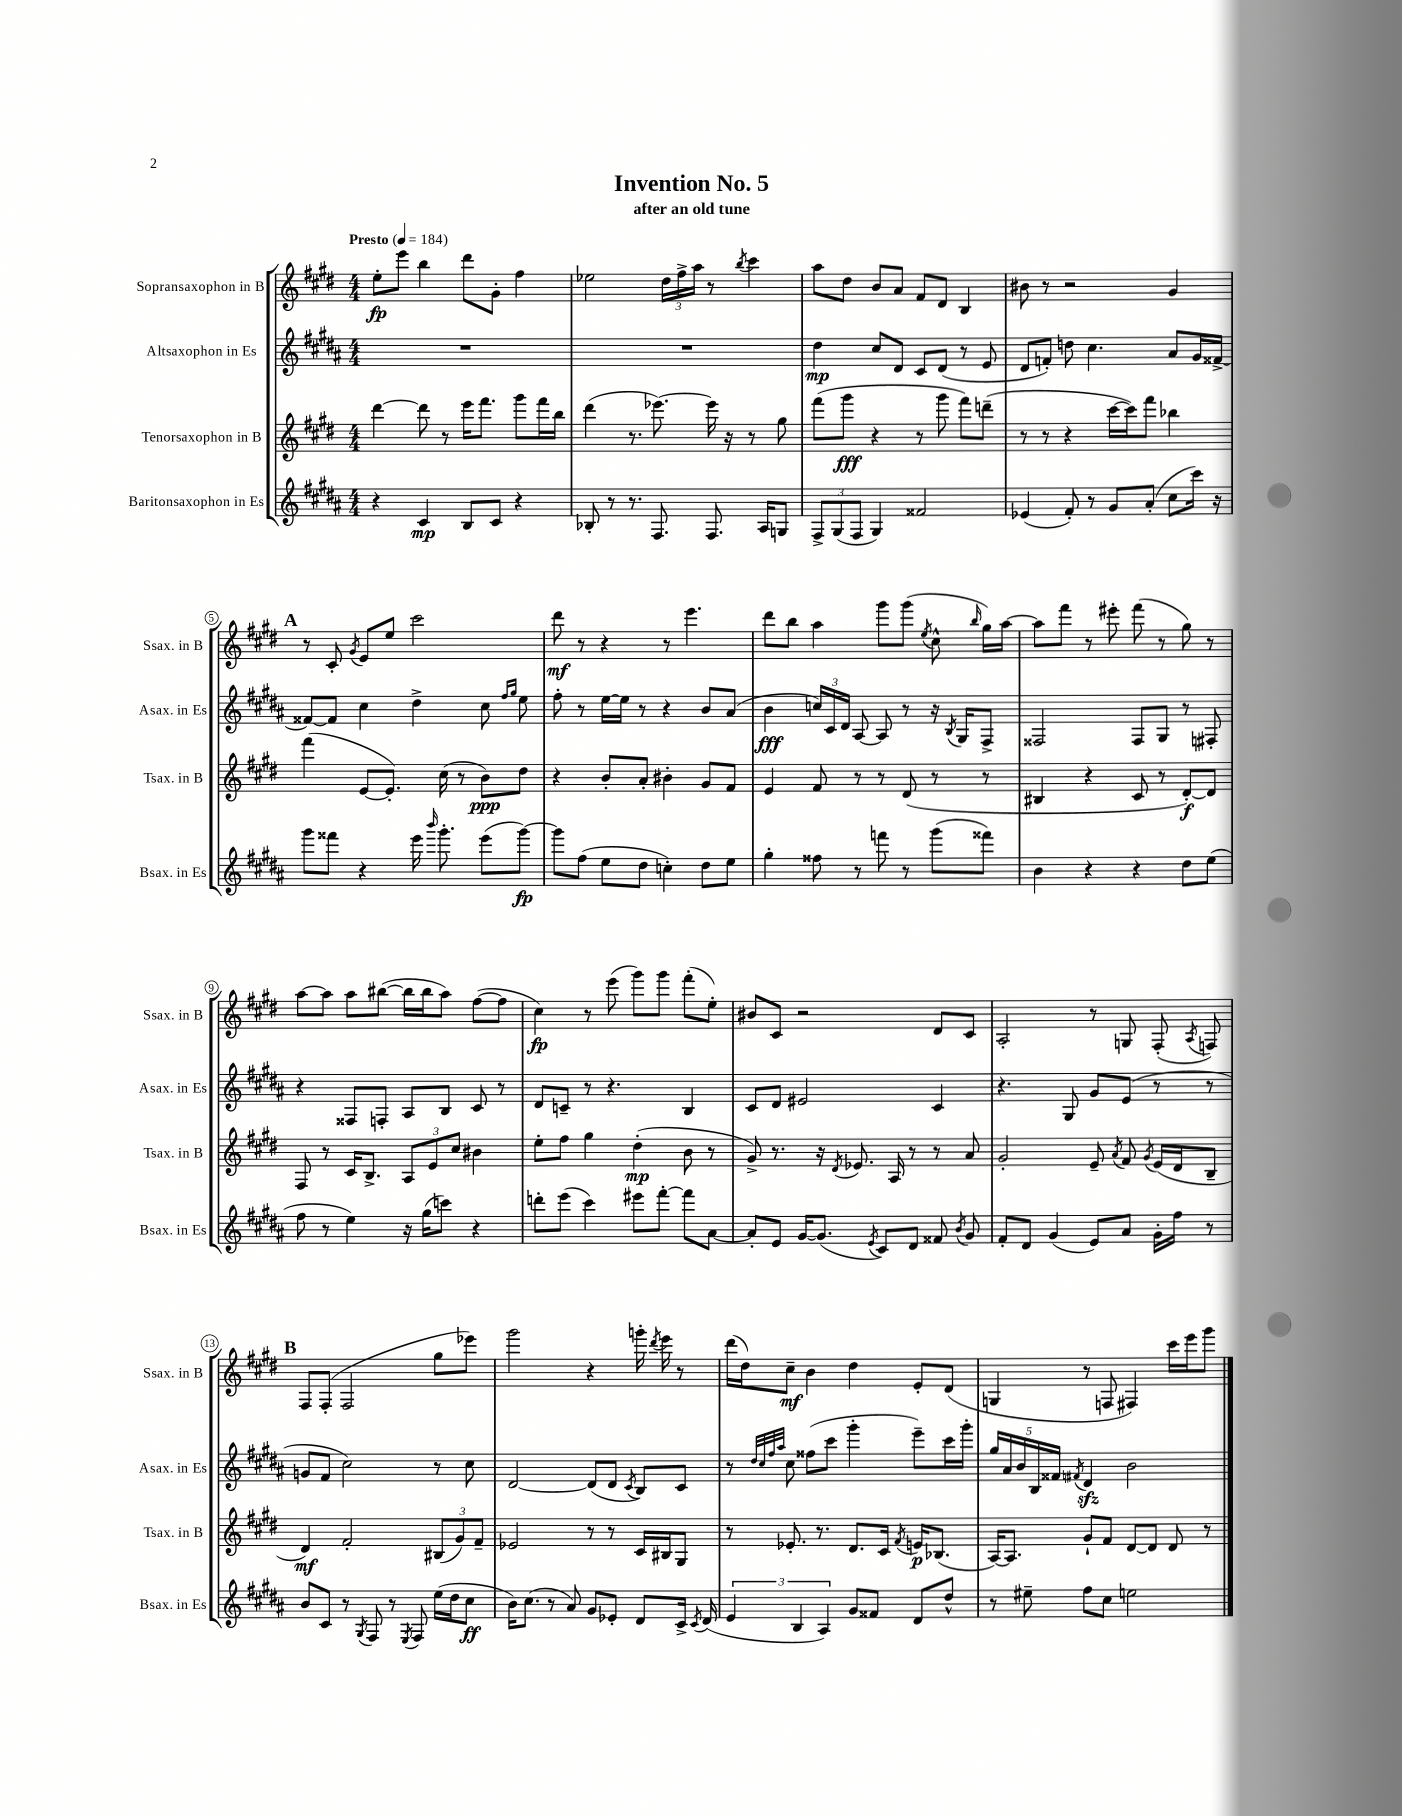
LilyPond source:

\header { title = "Invention No. 5" subtitle = "after an old tune" }
<<
\new StaffGroup <<
\new Staff = "s0" \with { instrumentName = "Sopransaxophon in B" shortInstrumentName = "Ssax. in B" } {
    \clef treble \key e \major \numericTimeSignature \time 4/4 \tempo "Presto" 4 = 184
    \autoBeamOff e''8[-.\fp e'''8] b''4 dis'''8[ gis'8]-. fis''4 |
    ees''2 \tuplet 3/2 { dis''16[ fis''16-> a''16] } r8 \acciaccatura { b''8 } cis'''4 |
    a''8[ dis''8] b'8[ a'8] fis'8[ dis'8] b4 |
    bis'8 r8 r2 gis'4 |
    \mark \markup { \bold "A" } r8 cis'8-. \acciaccatura { gis'8 } e'8[ e''8] cis'''2 |
    dis'''8\mf r8 r4 r8 e'''4. |
    dis'''8[ b''8] a''4 gis'''8[ gis'''8]( \acciaccatura { e''8 } cis''8-^ \grace { b''16 } gis''16[) a''16]~ |
    a''8[ fis'''8] r8 eis'''8-. fis'''8( r8 gis''8) r8 |
    a''8[~ a''8] a''8[ bis''8]~( bis''16[ bis''16 a''8]) fis''8[~( fis''8] |
    cis''4\fp) r8 e'''8( gis'''8[) gis'''8] fis'''8[-.( e''8]-.) |
    bis'8[ cis'8] r2 dis'8[ cis'8] |
    a2-. r8 g8 fis8-.( \acciaccatura { a8 } f8) |
    \mark \markup { \bold "B" } fis8[ fis8]-.( fis2 gis''8[ ees'''8]) |
    gis'''2 r4 g'''16-. \acciaccatura { dis'''8 } e'''16 r8 |
    dis'''16[( dis''16) cis''8]--\mf b'4 dis''4 e'8[-. dis'8]( |
    g4 r8 f8 fis4) cis'''16[ e'''16 gis'''8] \bar "|." |
}
\new Staff = "s1" \with { instrumentName = "Altsaxophon in Es" shortInstrumentName = "Asax. in Es" } {
    \clef treble \key b \major \numericTimeSignature \time 4/4
    \autoBeamOff R1 |
    R1 |
    dis''4\mp cis''8[ dis'8] cis'8[ dis'8]( r8 e'8 |
    dis'8[ f'8]-.) d''8 cis''4. ais'8[ gis'16 fisis'16]~-> |
    \mark \markup { \bold "A" } fisis'8[~ fisis'8] cis''4 dis''4-> cis''8 \grace { fis''16[ gis''16] } e''8 |
    fis''8-. r8 e''16[~ e''16] r8 r4 b'8[ ais'8]( |
    b'4\fff \tuplet 3/2 { c''16[) cis'16 dis'16] } ais8~ ais8 r8 r16 \acciaccatura { b8 } gis16[ fis8]-> |
    fisis2 fisis8[ gis8] r8 fis8-. |
    r4 fisis8[ f8]-. ais8[ b8] cis'8 r8 |
    dis'8[ c'8]-- r8 r4. b4 |
    cis'8[ dis'8] eis'2 cis'4 |
    r4. gis8 gis'8[ e'8]( r8 r8 |
    \mark \markup { \bold "B" } g'8[ fis'8] cis''2) r8 cis''8 |
    dis'2~ dis'8[( dis'8] \acciaccatura { cis'8 } b8[) cis'8] |
    r8 \grace { dis''32[ cis''32 fis''32 ais''32] } cis''8 fisis''8[( cis'''8] gis'''4-. e'''8[--) cis'''16 gis'''16]-. |
    \tuplet 5/4 { gis''16[ ais'16 b'16 b16 fisis'16] } \acciaccatura { fis'8 } dis'4\sfz b'2 \bar "|." |
}
\new Staff = "s2" \with { instrumentName = "Tenorsaxophon in B" shortInstrumentName = "Tsax. in B" } {
    \clef treble \key e \major \numericTimeSignature \time 4/4
    \autoBeamOff dis'''4~ dis'''8 r8 e'''16[ fis'''8.] gis'''8[ fis'''16 b''16] |
    dis'''4( r8. ees'''8.~) ees'''16 r16 r8 gis''8 |
    fis'''8[( gis'''8]\fff r4 r8 gis'''8 fis'''8[) d'''8]--( |
    r8 r8 r4 cis'''16[~ cis'''16) fis'''8] bes''4 |
    \mark \markup { \bold "A" } fis'''4( e'8[~ e'8.]-.) cis''16( r8 b'8[\ppp) dis''8] |
    r4 b'8[-. a'8]-. bis'4-. gis'8[ fis'8] |
    e'4 fis'8 r8 r8 dis'8( r8 r8 |
    bis4 r4 cis'8 r8 dis'8[~-.\f) dis'8] |
    fis8 r8 cis'16[ b8.]-> \tuplet 3/2 { a8[ e'8 cis''8] } bis'4 |
    e''8[-. fis''8] gis''4 dis''4-.\mp( b'8 r8 |
    gis'8->) r8. r16 \acciaccatura { dis'8 } ees'8. a16 r8 r8 a'8 |
    gis'2-. e'8-- \acciaccatura { a'8 } fis'8 \acciaccatura { gis'8 } e'16[( dis'16 b8]-- |
    \mark \markup { \bold "B" } dis'4\mf) fis'2-. \tuplet 3/2 { bis8[( gis'8) fis'8]-- } |
    ees'2 r8 r8 cis'16[ bis16 gis8] |
    r8 ees'8.-. r8. dis'8.[ cis'16] \acciaccatura { fis'8 } e'16[\p bes8.]( |
    a16[~) a8.] gis'8[-! fis'8] dis'8[~ dis'8] dis'8 r8 \bar "|." |
}
\new Staff = "s3" \with { instrumentName = "Baritonsaxophon in Es" shortInstrumentName = "Bsax. in Es" } {
    \clef treble \key b \major \numericTimeSignature \time 4/4
    \autoBeamOff r4 cis'4\mp b8[ cis'8] r4 |
    bes8-. r8 r8. fis8. fis8. ais16[ g8] |
    \tuplet 3/2 { fis8[-> gis8( fis8] } gis4) fisis'2 |
    ees'4( fis'8-.) r8 gis'8[ ais'8]-.( cis''8[ cis'''16]) r16 |
    \mark \markup { \bold "A" } gis'''8[ fisis'''8] r4 e'''16 \grace { b'''16 } gis'''8.-. e'''8[( gis'''8]~\fp) |
    gis'''8[ fis''8]( e''8[ dis''8] c''4-.) dis''8[ e''8] |
    gis''4-. fisis''8 r8 f'''8 r8 gis'''8[( fisis'''8]) |
    b'4 r4 r4 dis''8[ e''8]( |
    fis''8 r8 e''4) r16 gis''16[( c'''8]) r4 |
    d'''8[-. e'''8]( cis'''4) eis'''8[ fis'''8]~-. fis'''8[ ais'8]~ |
    ais'8[-. e'8] gis'16[~ gis'8.]( \acciaccatura { e'8 } cis'8[) dis'8] fisis'8 \acciaccatura { b'8 } gis'8 |
    fis'8[-. dis'8] gis'4( e'8[) ais'8] gis'16[-. fis''16] r8 |
    \mark \markup { \bold "B" } b'8[ cis'8] r8 \acciaccatura { gis8 } fis8 r8 \acciaccatura { e8 } fis8 e''16[( dis''16 cis''8]\ff |
    b'16[) cis''8.]( r8 ais'8) gis'8[ ees'8]-. dis'8[ cis'16]-> \acciaccatura { cis'8 } dis'16( |
    \tuplet 3/2 { e'4 b4 ais4) } gis'8[ fisis'8] dis'8[ dis''8]-^ |
    r8 eis''8-- fis''8[ cis''8] e''2 \bar "|." |
}
>>
>>
\layout { \context { \Score \override BarNumber.stencil = #(make-stencil-circler 0.1 0.3 ly:text-interface::print) } }
